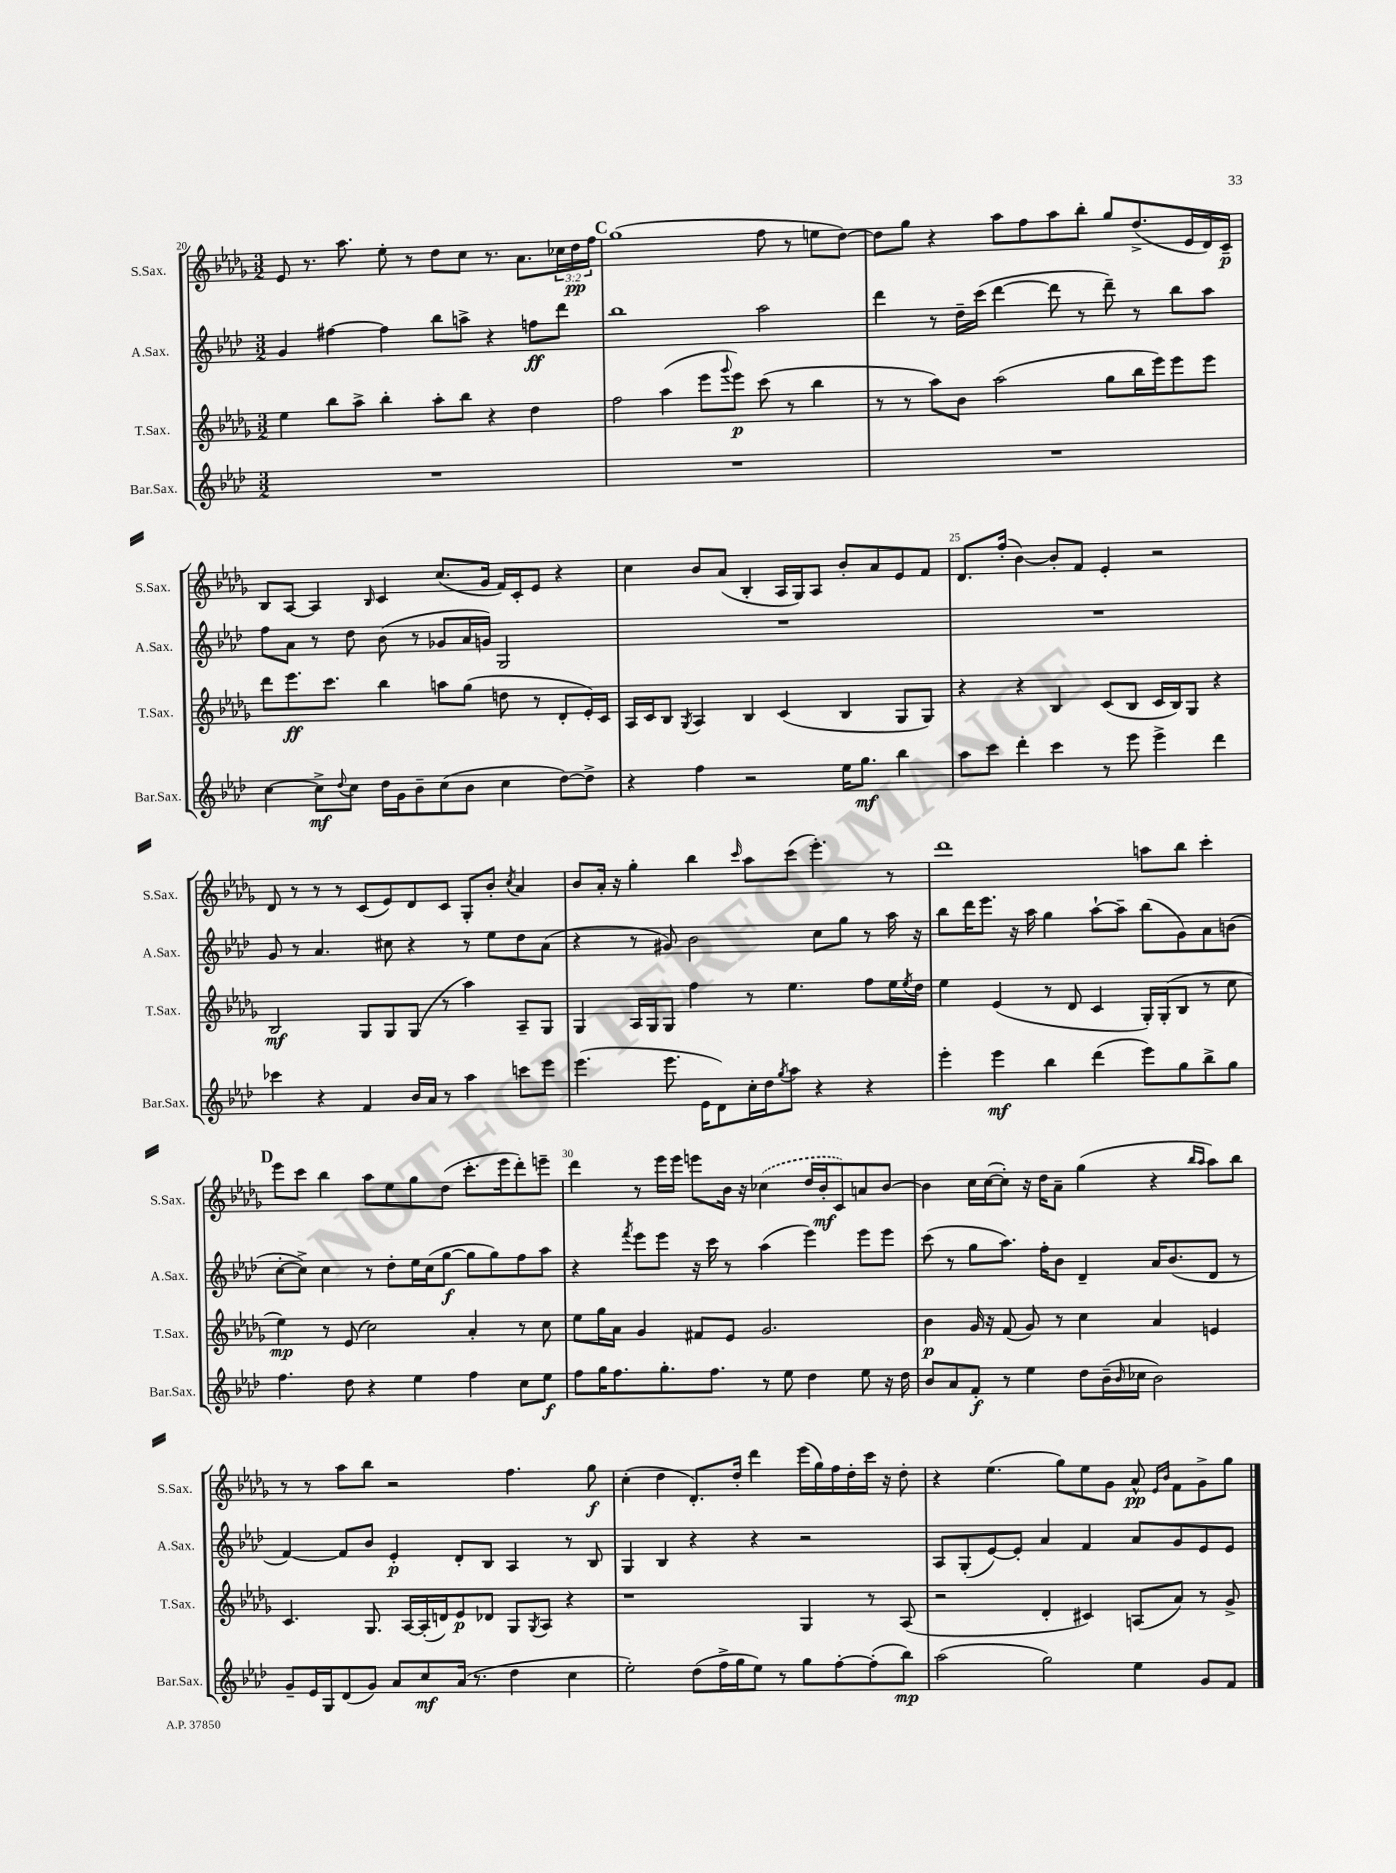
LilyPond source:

<<
\new StaffGroup <<
\new Staff = "s0" \with { instrumentName = "S.Sax." shortInstrumentName = "S.Sax." } {
    \clef treble \key des \major \numericTimeSignature \time 3/2 \override Staff.TupletNumber.text = #tuplet-number::calc-fraction-text
    ees'8 r8. aes''8. ees''8-. r8 des''8 c''8 r8. aes'8. \tuplet 3/2 { ces''16 des''16\pp f''16 } |
    \mark \markup { \bold "C" } ges''1( f''8 r8 e''8 des''8~) |
    des''8 ges''8 r4 aes''8 f''8 aes''8 bes''8-. ges''8 des''8.->( ees'16 des'16) c'16--\p |
    bes8 aes8~ aes4 \grace { bes16 } c'4 c''8.( ges'16 f'16) c'16-. ees'8 r4 |
    c''4 bes'8 aes'8( bes4-. aes16 ges16) aes8 bes'8-. aes'8 ees'8 f'8 |
    des'8. f''16-.( bes'4~) bes'8-. f'8 ees'4-. r2 |
    des'8 r8 r8 r8 c'8( ees'8) des'8 c'8 ges8-. bes'8-. \acciaccatura { c''8 } aes'4 |
    bes'8 aes'16-. r16 ges''4-. bes''4 \grace { c'''16 } aes''8 c'''8( ees'''4.-.) r8 |
    des'''1 a''8 bes''8 c'''4-. |
    \mark \markup { \bold "D" } ees'''8 c'''8 bes''4 aes''8 ees''8 ges''8 des''8( c'''8.-. ees'''16 des'''8-.) e'''8-- |
    des'''4 r8 ees'''16 ees'''16 e'''8 bes'16 r16 \once \slurDashed ces''4( des''16 bes'16-.\mf c'8) a'8 bes'8~ |
    bes'4 c''16 c''16~( c''8-.) r16 des''16 aes'8-- ges''4( r4 \grace { bes''16 aes''16 } aes''8) bes''8 |
    r8 r8 aes''8 bes''8 r2 f''4. ges''8\f |
    c''4-.( des''4 des'8.-.) des''16-. des'''4 ees'''16( ges''16) f''16 des''16-. c'''16 r16 des''8-. |
    r4 ees''4.( ges''8) ees''8 ges'8 aes'8-^\pp \grace { ees'16 bes'16 } f'8 ges'8-> ges''8 \bar "|." |
}
\new Staff = "s1" \with { instrumentName = "A.Sax." shortInstrumentName = "A.Sax." } {
    \clef treble \key aes \major \numericTimeSignature \time 3/2
    g'4 fis''4~ fis''4 bes''8 a''8-> r4 f''8\ff des'''8 |
    \mark \markup { \bold "C" } bes''1 aes''2 |
    des'''4 r8 des''16-- c'''16( des'''4~ des'''8 r8 des'''8--) r8 bes''8 aes''8 |
    f''8 aes'8 r8 des''8 bes'8( r8 ges'8 aes'16 g'16) g2 |
    R1. |
    R1. |
    g'8 r8 aes'4. cis''8 r4 r8 ees''8 des''8 aes'8( |
    r4 r8 gis'8) bes'2 c''8 g''8 r8 aes''16 r16 |
    bes''8 des'''16 ees'''8. r16 aes''16 g''4 aes''8~-! aes''8-- bes''8( g'8) aes'8 b'8( |
    \mark \markup { \bold "D" } c''8~-. c''8->) c''4 r8 des''8-. ees''16 c''16( g''8~\f g''8 g''8) f''8 aes''8 |
    r4 \acciaccatura { f'''8 } ees'''8 ees'''8 r16 c'''16 r8 aes''4( ees'''4) ees'''8 ees'''8 |
    c'''8( r8 g''8 aes''8.) f''16-. bes'8 des'4-- aes'16 bes'8.( des'8 r8 |
    f'4~) f'8 bes'8 ees'4-.\p des'8-. bes8 aes4 r8 bes8 |
    g4 bes4 r4 r4 r2 |
    aes8 g8-.( ees'8~) ees'8-. aes'4 f'4 aes'8 g'8 ees'8 ees'8 \bar "|." |
}
\new Staff = "s2" \with { instrumentName = "T.Sax." shortInstrumentName = "T.Sax." } {
    \clef treble \key des \major \numericTimeSignature \time 3/2
    ees''4 bes''8 aes''8-> bes''4-. aes''8-. bes''8 r4 des''4 |
    \mark \markup { \bold "C" } f''2 aes''4( ees'''8 \appoggiatura { ges'''8 } ees'''8\p) c'''8( r8 bes''4 |
    r8 r8 aes''8) bes'8 aes''2( ges''8 bes''16 ees'''16) ees'''8 ees'''8 |
    des'''8 ees'''8.\ff c'''8. bes''4 a''8 ges''8( d''8 r8 des'8-. ees'16-.) c'16 |
    aes16 c'16 bes8 \acciaccatura { ges8 } aes4 bes4 c'4( bes4 ges8 ges8) |
    r4 r4 bes4 c'8( bes8 c'16 bes16) ges8 r4 |
    bes2\mf ges8 ges8 ges8( r8 aes''4) aes8-- ges8 |
    ges4 aes16 ges16 ges8 f''4 r8 ees''4. f''8 ees''16 \acciaccatura { ees''8 } des''16 |
    ees''4 ees'4( r8 des'8 c'4 ges16-.) ges16-.( bes8 r8 c''8 |
    \mark \markup { \bold "D" } ees''4\mp) r8 ees'8( c''2) aes'4-. r8 c''8 |
    ees''8 ges''16 aes'16 ges'4 fis'8 ees'8 ges'2. |
    bes'4\p ges'16 r16 f'8( ges'8) r8 c''4 aes'4 e'4 |
    c'4. ges8. aes16~ aes16-.( d'16) ees'8\p des'8 ges8 \acciaccatura { ges8 } aes8 r4 |
    r1 ges4 r8 aes8( |
    r2 des'4-. cis'4) a8( aes'8) r8 ges'8-> \bar "|." |
}
\new Staff = "s3" \with { instrumentName = "Bar.Sax." shortInstrumentName = "Bar.Sax." } {
    \clef treble \key aes \major \numericTimeSignature \time 3/2
    R1. |
    \mark \markup { \bold "C" } R1. |
    R1. |
    c''4~ c''8->\mf \appoggiatura { des''8 } c''8 des''16 g'16 bes'8-- c''8( bes'8 c''4 des''8~) des''8-> |
    r4 f''4 r2 ees''16 g''8.\mf bes''4 |
    aes''8 c'''8 des'''4-. c'''4 r8 ees'''8 ees'''4-> des'''4 |
    ces'''4 r4 f'4 bes'16 aes'16 r8 aes''4 c'''8 ees'''8 |
    ees'''4.( ees'''8. ees'16 des'8) c''16-. des''16 \acciaccatura { g''8 } aes''8 r4 r4 |
    ees'''4-. ees'''4\mf bes''4 des'''4( ees'''8) g''8 bes''8-> g''8 |
    \mark \markup { \bold "D" } f''4. des''8 r4 ees''4 f''4 c''8 ees''8\f |
    f''8 g''16 f''8. g''8.-. f''8. r8 ees''8 des''4 ees''8 r16 des''16 |
    bes'8 aes'8 f'8-.\f r8 ees''4 des''8 bes'16--( \grace { bes'16 } ces''16 bes'2) |
    g'8-- ees'16 g16 des'8( g'8) aes'8 c''8\mf aes'16( r8. des''4 c''4 |
    ees''2-.) des''8( f''16-> g''16 ees''8) r8 g''8 f''8~-. f''8-.( bes''8\mp) |
    aes''2( g''2) ees''4 g'8 f'8 \bar "|." |
}
>>
>>
\layout { \context { \Score currentBarNumber = #20 \override BarNumber.break-visibility = ##(#f #t #t) barNumberVisibility = #(every-nth-bar-number-visible 5) } }
